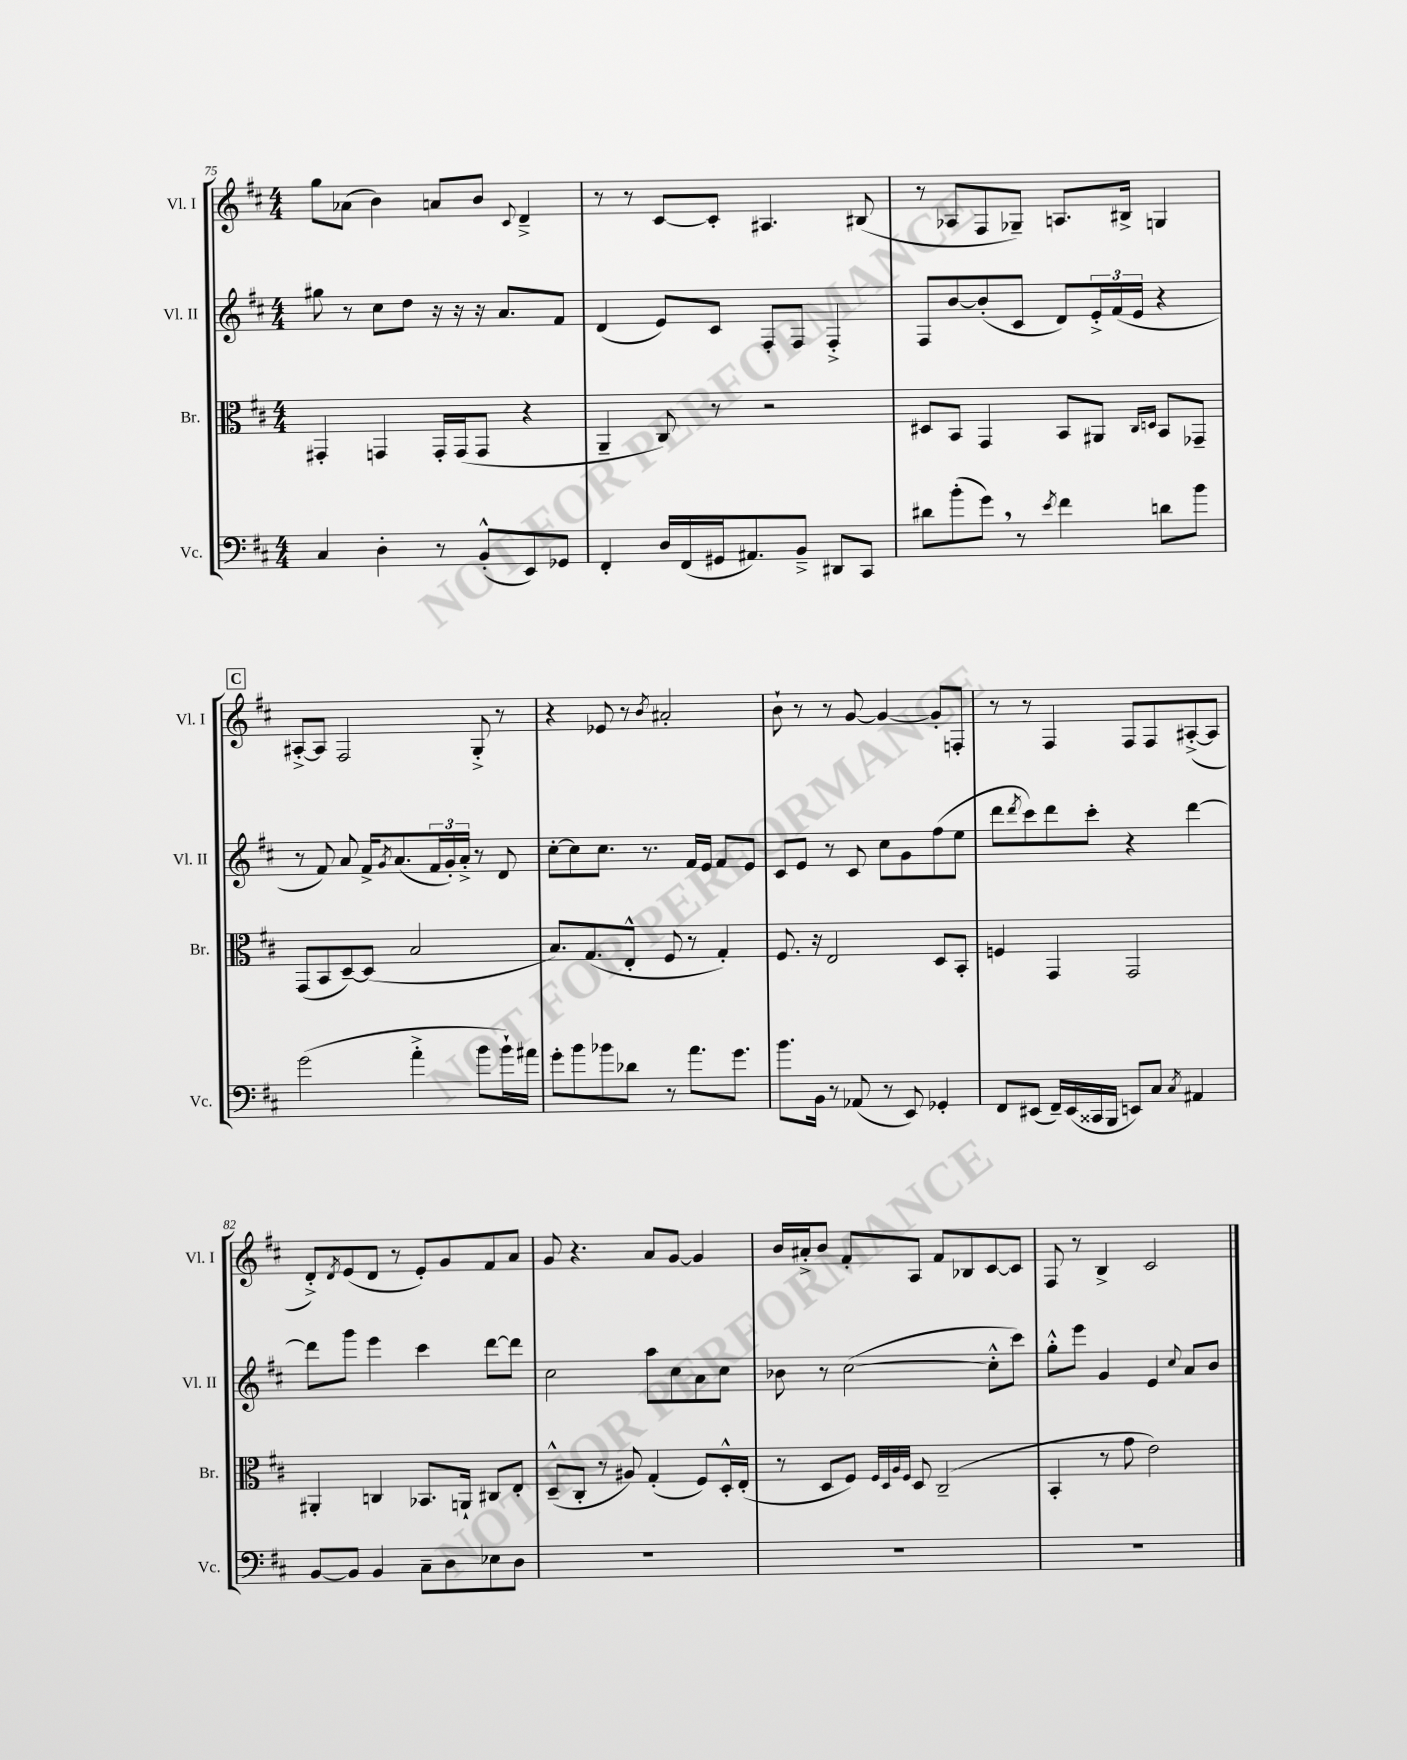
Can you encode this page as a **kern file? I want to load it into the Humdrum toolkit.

**kern	**kern	**kern	**kern
*part4	*part3	*part2	*part1
*staff4	*staff3	*staff2	*staff1
*I"Vc.	*I"Br.	*I"Vl. II	*I"Vl. I
*I'Vc.	*I'Br.	*I'Vl. II	*I'Vl. I
*clefF4	*clefC3	*clefG2	*clefG2
*k[f#c#]	*k[f#c#]	*k[f#c#]	*k[f#c#]
*M4/4	*M4/4	*M4/4	*M4/4
=75	=75	=75	=75
4C#/	4GG#X'/	8gg#X\	8gg\L
.	.	8r	(8a-X\J
4D'\	4GGn/	8cc#\L	4b\)
.	.	8dd\J	.
8r	16GG'/LL	16r	8an/L
.	(16GG/J	16r	.
(8BB'^^/L	8GG/J	16r	8b/J
.	.	8.a/L	.
.	.	.	8qqc#/
8EE/)	4r	.	4d~^/
8GG-X/J	.	8f#/J	.
=76	=76	=76	=76
4FF#'/	4AA~/	(4d/	8r
.	.	.	8r
16D/LL	8C#/)	8e/L)	[8c#/L
(16FF#/	.	.	.
16GG#X/J	8r	8c#/J	8c#'/J]
8.AA#X/)	.	.	.
.	2r	8F#'/L	4.A#X/
8BB~^/J	.	8F#/J	.
8DD#X/L	.	4F#'^/	.
8CC#/J	.	.	(8B#X/
=77	=77	=77	=77
8d#X\L	8D#X/L	8F#/L	8r
(8b'\	8BB/J	[8b/	8A-X/L
8g,\J)	4GG/	(8b'/]	8F#/
8r	.	8c#/J	8G-X~/J)
8qe/	.	.	.
4f#\	8BB/L	8d/L)	8.An/L
.	8AA#X/J	24e'^/L	.
.	.	(24f#/	.
.	.	.	16B#X^/Jk
.	.	24e/JJ	.
.	16qqC#/LL	.	.
.	16qqDn/JJ	.	.
8dn\L	8BB/L	4r	4Gn/
8b\J	8GG-X~/J	.	.
!!LO:LB:g=z
!!LO:REH:place=s1:t=C
=78	=78	=78	=78
(2g\	(8GG/L	8r	[8A#X'^/L
.	8BB/	8f#/)	8A#/J]
.	[8D~/)	8a/	2F#/
.	(8D/J]	16f#^/KL	.
.	.	8qg/	.
.	.	(8.a/	.
4a'^\	2B/	.	.
.	.	24f#/L	.
.	.	24g'/)	.
.	.	24a'^/JJ	.
8b\L	.	8r	8G'^/
16b`\L)	.	8d/	8r
16a#X\JJ	.	.	.
=79	=79	=79	=79
8g'\L	8.B/L)	[8cc#'\L	4r
8b\	.	8cc#\]	.
.	(8.G/	.	.
8b-X\	.	8.cc#\J	8e-X/
8d-X\J	8E'^^/J	.	8r
.	.	8.r	.
.	.	.	8qb/
8r	8F#/	.	2a#X'/
8.a\L	8r	16f#/LL	.
.	.	16e/JJ	.
.	4G'/)	8f#/L	.
8.g\J	.	.	.
.	.	8e/J	.
=80	=80	=80	=80
8.b\L	8.F#/	8c#/L	8b`\
.	.	8e/J	8r
16BB\Jk	16r	.	.
8r	2E/	8r	8r
(8AA-X/	.	8c#/	[8g/
8r	.	8cc#\L	4g/_
8EE/)	.	8g\	.
4GG-X'/	8D/L	(8ff#\	8g'/L]
.	8BB'/J	8ee\J	8Fn'/J
=81	=81	=81	=81
8FF#/L	4Fn/	8ddd\L	8r
.	.	8qddd/	.
(8EE#X/J	.	8ccc#\)	8r
16FF#~/LL)	4GG/	8ddd\	4F#/
(16EE#/	.	.	.
16CC##X/	.	8ccc#'\J	.
16BBB/JJ	.	.	.
8EEn/L)	2GG/	4r	8F#/L
8C#/J	.	.	8F#/
8qC#/	.	.	.
4AA#X/	.	[4ddd\	([8A#X'^/
.	.	.	8A#/J]
!!LO:LB:g=z
=82	=82	=82	=82
[8BB/L	4AA#X'/	8ddd\L]	8d'^/L)
.	.	.	8qd/
8BB/J]	.	8ggg\J	(8e/
4BB/	4Cn/	4eee\	8d/J
.	.	.	8r
8C#~\L	8.BB-X/L	4ccc#\	8e'/L)
8D\	.	.	8g/
.	16AAn`/Jk	.	.
8E-X\	8C#X/L	[8ddd\L	8f#/
8D\J	8E'/J	8ddd\J]	8a/J
=83	=83	=83	=83
1r	(8D~^^/L	2cc#\	8g/
.	8C#'/J	.	4.r
.	8r	.	.
.	8A#X/)	.	.
.	(4G'/	8aa\L	8a/L
.	.	8cc#\	[8g/J
.	8F#/L)	8a\	4g/]
.	16D'^^/L	8cc#\J	.
.	(16E'/JJ	.	.
=84	=84	=84	=84
1r	8r	8b-X\	16b/LL
.	.	.	16a#X'^/J
.	8D/L	8r	8b/J
.	8F#/J)	([2cc#\	8f#'/L
.	32qqF#/LLL	.	.
.	32qqD/	.	.
.	32qqA/	.	.
.	32qqF#/JJJ	.	.
.	8D/	.	8A/J
.	(2C#~/	.	8f#/L
.	.	.	8B-X/
.	.	8cc#'^^\L]	[8c#/
.	.	8ccc#\J)	8c#/J]
=85	=85	=85	=85
1r	4BB'/	8gg'^^\L	8F#/
.	.	8eee\J	8r
.	8r	4g/	4B^/
.	8g\	.	.
.	2e\)	4e/	2c#/
.	.	8qqcc#/	.
.	.	8a/L	.
.	.	8b/J	.
==	==	==	==
*-	*-	*-	*-
